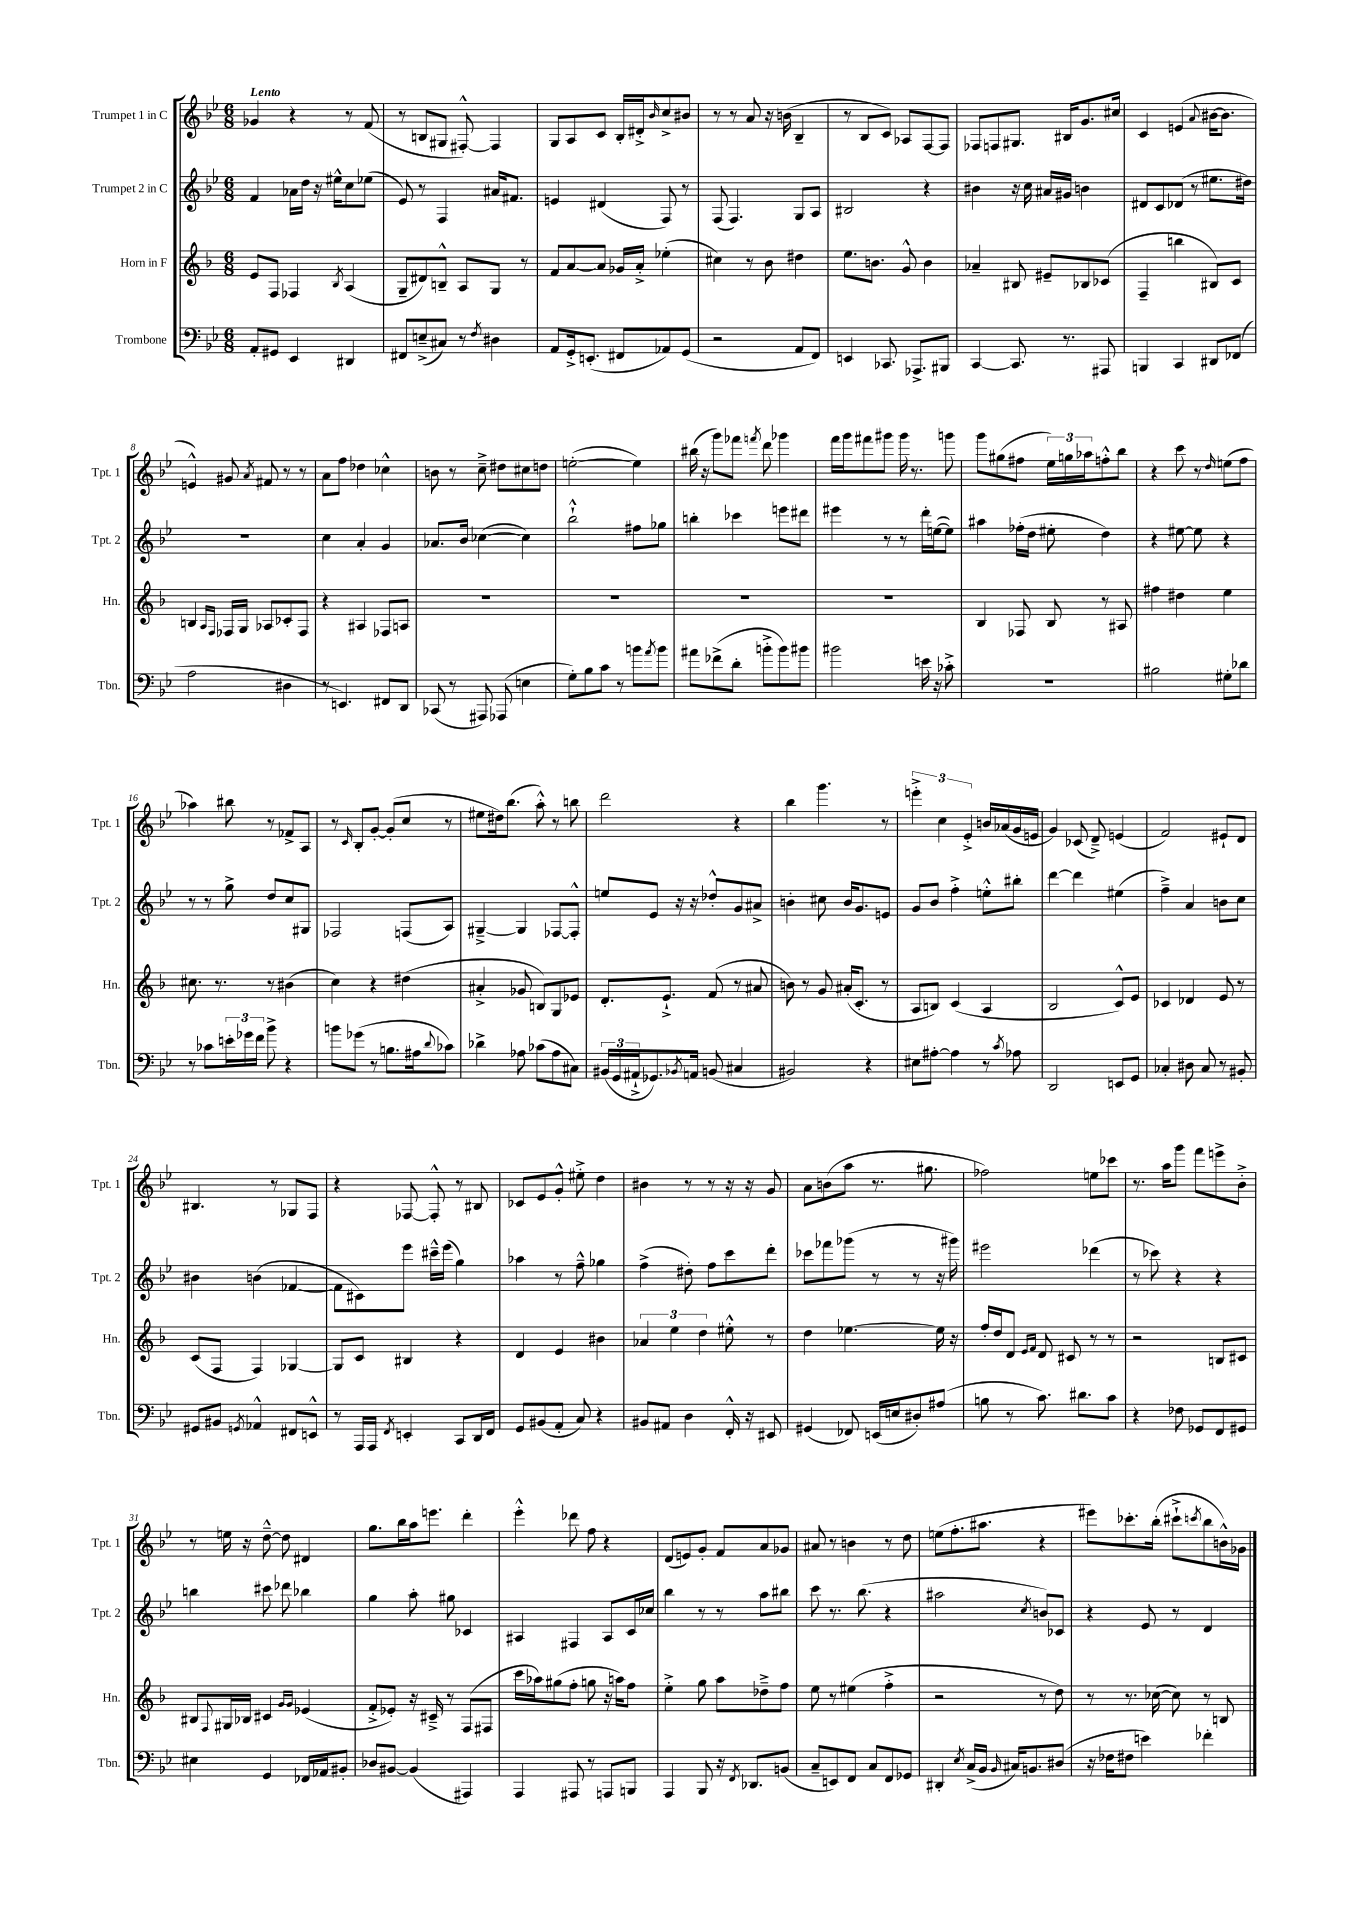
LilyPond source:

<<
\new StaffGroup <<
\new Staff = "s0" \with { instrumentName = "Trumpet 1 in C" shortInstrumentName = "Tpt. 1" } {
    \clef treble \key bes \major \numericTimeSignature \time 6/8 \tempo "Lento"
    ges'4 r4 r8 f'8( |
    r8 b8 gis8 fis8~-.-^) fis4 |
    g8 a8 c'8 bes16-. dis'16-.-> \grace { bes'16 } c''8-> bis'8 |
    r8 r8 a'8 r16 b'16( bes4-- |
    r8 bes8 c'8) aes8 f8~ f8 |
    fes8 f8 gis8. bis16 g'8. cis''16 |
    c'4 e'4( \appoggiatura { a'8 } bis'16~ bis'8. |
    e'4-^) gis'8 \acciaccatura { a'8 } fis'8 r8 r8 |
    a'8 f''8 des''4 ces''4-^ |
    b'8 r8 c''8---> dis''8 cis''8 d''8 |
    e''2~-.( e''4) |
    bis''16( r16 g'''8) fes'''8 \acciaccatura { f'''8 } d'''8 ges'''4 |
    f'''16 g'''16 fis'''8 gis'''8 gis'''16 r8. g'''8 |
    g'''8 gis''8( fis''8 \tuplet 3/2 { ees''16) g''16 aes''16 } f''8-.-^ bes''8 |
    r4 c'''8 r8 \grace { d''16 } e''8( f''8 |
    aes''4) bis''8 r8 fes'8-> a8 |
    r8 \grace { c'16 } bes8-. g'8~-. g'8-.( c''8 r8 |
    eis''8 dis''16) bes''8.( a''8-.-^) r8 b''8 |
    d'''2 r4 |
    bes''4 g'''4. r8 |
    \tuplet 3/2 { e'''4-.-> c''4 ees'4-.-> } b'16 aes'16( g'16 e'16 |
    g'4) ces'8( d'8--->) e'4( |
    f'2) eis'8-! d'8 |
    bis4. r8 ges8 f8 |
    r4 fes8~ fes8-.-^ r8 bis8 |
    ces'8 ees'8 g'8-.-^ eis''8-.-> d''4 |
    bis'4 r8 r8 r16 r16 g'8 |
    a'8 b'8( a''8 r8. gis''8. |
    fes''2) e''8 ces'''8 |
    r8. a''16 g'''8 f'''8 e'''8-> bes'8-.-> |
    r8 e''16 r16 d''8~---^ d''8 dis'4 |
    g''8. bes''16 a''16 e'''8. d'''4-. |
    ees'''4-.-^ des'''8 f''8 r4 |
    d'8( e'8) g'8-. f'8 a'8 ges'8 |
    ais'8 r8 b'4 r8 d''8 |
    e''8( f''8.-. ais''8. r4 |
    eis'''8) ces'''8.-. bes''16-.( cis'''8-!-> \acciaccatura { c'''8 } bes''8 b'16-^) ges'16 \bar "|." |
}
\new Staff = "s1" \with { instrumentName = "Trumpet 2 in C" shortInstrumentName = "Tpt. 2" } {
    \clef treble \key bes \major \numericTimeSignature \time 6/8
    f'4 aes'16 d''16 r16 eis''16-^ c''8 ees''8( |
    ees'8) r8 f4 ais'16 fis'8. |
    e'4 dis'4( f8) r8 |
    f8( f4.) g8 a8 |
    bis2 r4 |
    bis'4 r16 c''16 ais'16 gis'16 b'4 |
    dis'8 c'8 des'8( r8 eis''8. dis''16) |
    R2. |
    c''4 a'4-. g'4 |
    aes'8. bes'16 ces''4~( ces''4) |
    bes''2-!-^ fis''8 ges''8 |
    b''4-. ces'''4 e'''8 dis'''8 |
    eis'''4 r8 r8 d'''16-. e''16~( e''8) |
    ais''4 fes''16-.( d''16 eis''8-. d''4) |
    r4 eis''8~ eis''8 r4 |
    r8 r8 g''8-> d''8 c''8 gis8 |
    fes2 f8( a8) |
    gis4~---> gis4 fes8~ fes8-.-^ |
    e''8 ees'8 r16 r16 des''8-.-^ g'8 ais'8-> |
    b'4-. cis''8 b'16 g'8. e'8 |
    g'8 bes'8 f''4-.-> e''8-.-^ bis''8-. |
    d'''4~ d'''4 eis''4( |
    f''4--->) a'4 b'8 c''8 |
    bis'4 b'4( fes'4~ |
    fes'8 cis'8) ees'''8 cis'''16---^ ees'''16( g''4) |
    aes''4 r8 f''8---^ ges''4 |
    f''4->( dis''8-.) f''8 c'''8 d'''8-. |
    ces'''8 fes'''8 ges'''8( r8 r8 r16 gis'''16) |
    eis'''2 des'''4( |
    r8 ces'''8) r4 r4 |
    b''4 cis'''8 des'''8 bes''4 |
    g''4 a''8-. gis''8 ces'4 |
    ais4 fis4 ais8 c'16 ces''16 |
    bes''4 r8 r8 a''8 bis''8 |
    c'''8 r8. bes''8.( r4 |
    ais''2 \acciaccatura { c''8 } b'8) ces'8 |
    r4 ees'8 r8 d'4 \bar "|." |
}
\new Staff = "s2" \with { instrumentName = "Horn in F" shortInstrumentName = "Hn." } {
    \clef treble \key f \major \numericTimeSignature \time 6/8
    e'8 f8 fes4 \acciaccatura { bes8 } a4( |
    g8-- dis'8) b8---^ a8 g8 r8 |
    f'8 a'8~ a'8 ges'16 a'16-.-> ees''4-.( |
    cis''4) r8 bes'8 dis''4 |
    e''8. b'8. g'8-^ b'4 |
    aes'4-- bis8 eis'8-- bes8 ces'8( |
    f4-- b''4 bis8) c'8 |
    b4 \grace { a16 f16 } fes16 g16 aes8 ces'8-. fes8 |
    r4 ais4 fes8 a8 |
    R2. |
    R2. |
    R2. |
    R2. |
    bes4 fes8 bes8 r8 ais8 |
    fis''4 dis''4 e''4 |
    cis''8. r8. r8 bis'4( |
    c''4) r4 dis''4( |
    ais'4-.-> ges'8 b8) g8 ees'8 |
    d'8.-. e'8.-!-> f'8( r8 ais'8 |
    b'8) r8 g'8 ais'16-.( c'8.-. r8 |
    a8 b8) c'4( a4 |
    bes2 c'8-^) e'8 |
    ces'4 des'4 e'8 r8 |
    c'8( f8 f4) ges4~ |
    ges8 c'8 bis4 r4 |
    d'4 e'4 bis'4 |
    \tuplet 3/2 { aes'4 e''4 d''4 } eis''8-.-^ r8 |
    d''4 ees''4.~ ees''16 r16 |
    f''16-. d''16 d'8 \grace { e'16 f'16 } d'8 cis'8 r8 r8 |
    r2 b8 cis'8 |
    bis8 \appoggiatura { f8 } gis16 bes16 cis'4 \grace { g'16 g'16 } ees'4( |
    f'8-.-> ees'8-.) r16 cis'16---> r8 f8( fis8 |
    c'''16 aes''16) gis''8( f''8-. g''8 r16 a''16) f''8 |
    e''4-.-> g''8 a''8 des''8---> f''8 |
    e''8 r8 eis''4( f''4-.-> |
    r2 r8 d''8) |
    r8 r8. ces''16~( ces''8) r8 b8 \bar "|." |
}
\new Staff = "s3" \with { instrumentName = "Trombone" shortInstrumentName = "Tbn." } {
    \clef bass \key bes \major \numericTimeSignature \time 6/8
    a,8-. gis,8 ees,4 dis,4 |
    fis,8 e8--->( cis8) r8 \acciaccatura { f8 } dis4 |
    a,8 g,16-.-> e,8.-.( fis,8 aes,8) g,8( |
    r2 a,8 f,8) |
    e,4 ces,8. aes,,8.-> bis,,8 |
    c,4~ c,8. r8. ais,,8 |
    b,,4 c,4 dis,8 fes,8( |
    a2 dis4 |
    r8 e,4.) fis,8 d,8 |
    ces,8( r8 ais,,8) aes,,8( e4 |
    g8-.) bes8 c'8 r8 b'8 \acciaccatura { a'8 } b'8 |
    ais'8 fes'8->( d'8-. b'8-.-> b'8) bis'8 |
    bis'2 e'16 r16 ces'8-.-> |
    R2. |
    bis2 gis8-. des'8 |
    r8 ces'8 \tuplet 3/2 { e'16-. ges'16 f'16 } bes'8-> r4 |
    b'8 ges'8( r8 b8. ais16 \appoggiatura { d'8 } ces'8) |
    des'4-> aes8 ces'8( aes8 cis8) |
    \tuplet 3/2 { bis,16( g,16 ais,16-!-> } ges,8.) \acciaccatura { bes,8 } a,16 b,8( cis4 |
    bis,2) r4 |
    eis8 ais8~-. ais4 r8 \acciaccatura { c'8 } aes8 |
    d,2 e,8 g,8 |
    ces4-. dis8 ces8 r8 bis,8-. |
    gis,8 bis,8 \acciaccatura { g,8 } aes,4-^ fis,8 e,8-^ |
    r8 a,,16 a,,16 \acciaccatura { f,8 } e,4-. c,8 d,16 f,16 |
    g,8 bis,8( a,8-. c8) r4 |
    bis,8 ais,8 d4 f,16-.-^ r16 eis,8 |
    gis,4( fes,8) e,16( e16 dis8-.) ais8( |
    b8 r8 c'8.) dis'8. c'8 |
    r4 fes8 ges,8 f,8 gis,8 |
    eis4 g,4 fes,16 aes,16 bis,8-. |
    des8 bis,8~ bis,4( ais,,4) |
    a,,4 ais,,8 r8 a,,8 b,,8 |
    a,,4 bes,,8 r16 \acciaccatura { f,8 } des,8. b,8( |
    c8-- e,8) f,8 c8 f,8 ges,8 |
    dis,4-. \acciaccatura { ees8 } c16->( bes,16 \grace { bes,16 } cis16) b,8. dis8( |
    r16 fes16 fis8 e'4) fes'4-. \bar "|." |
}
>>
>>
